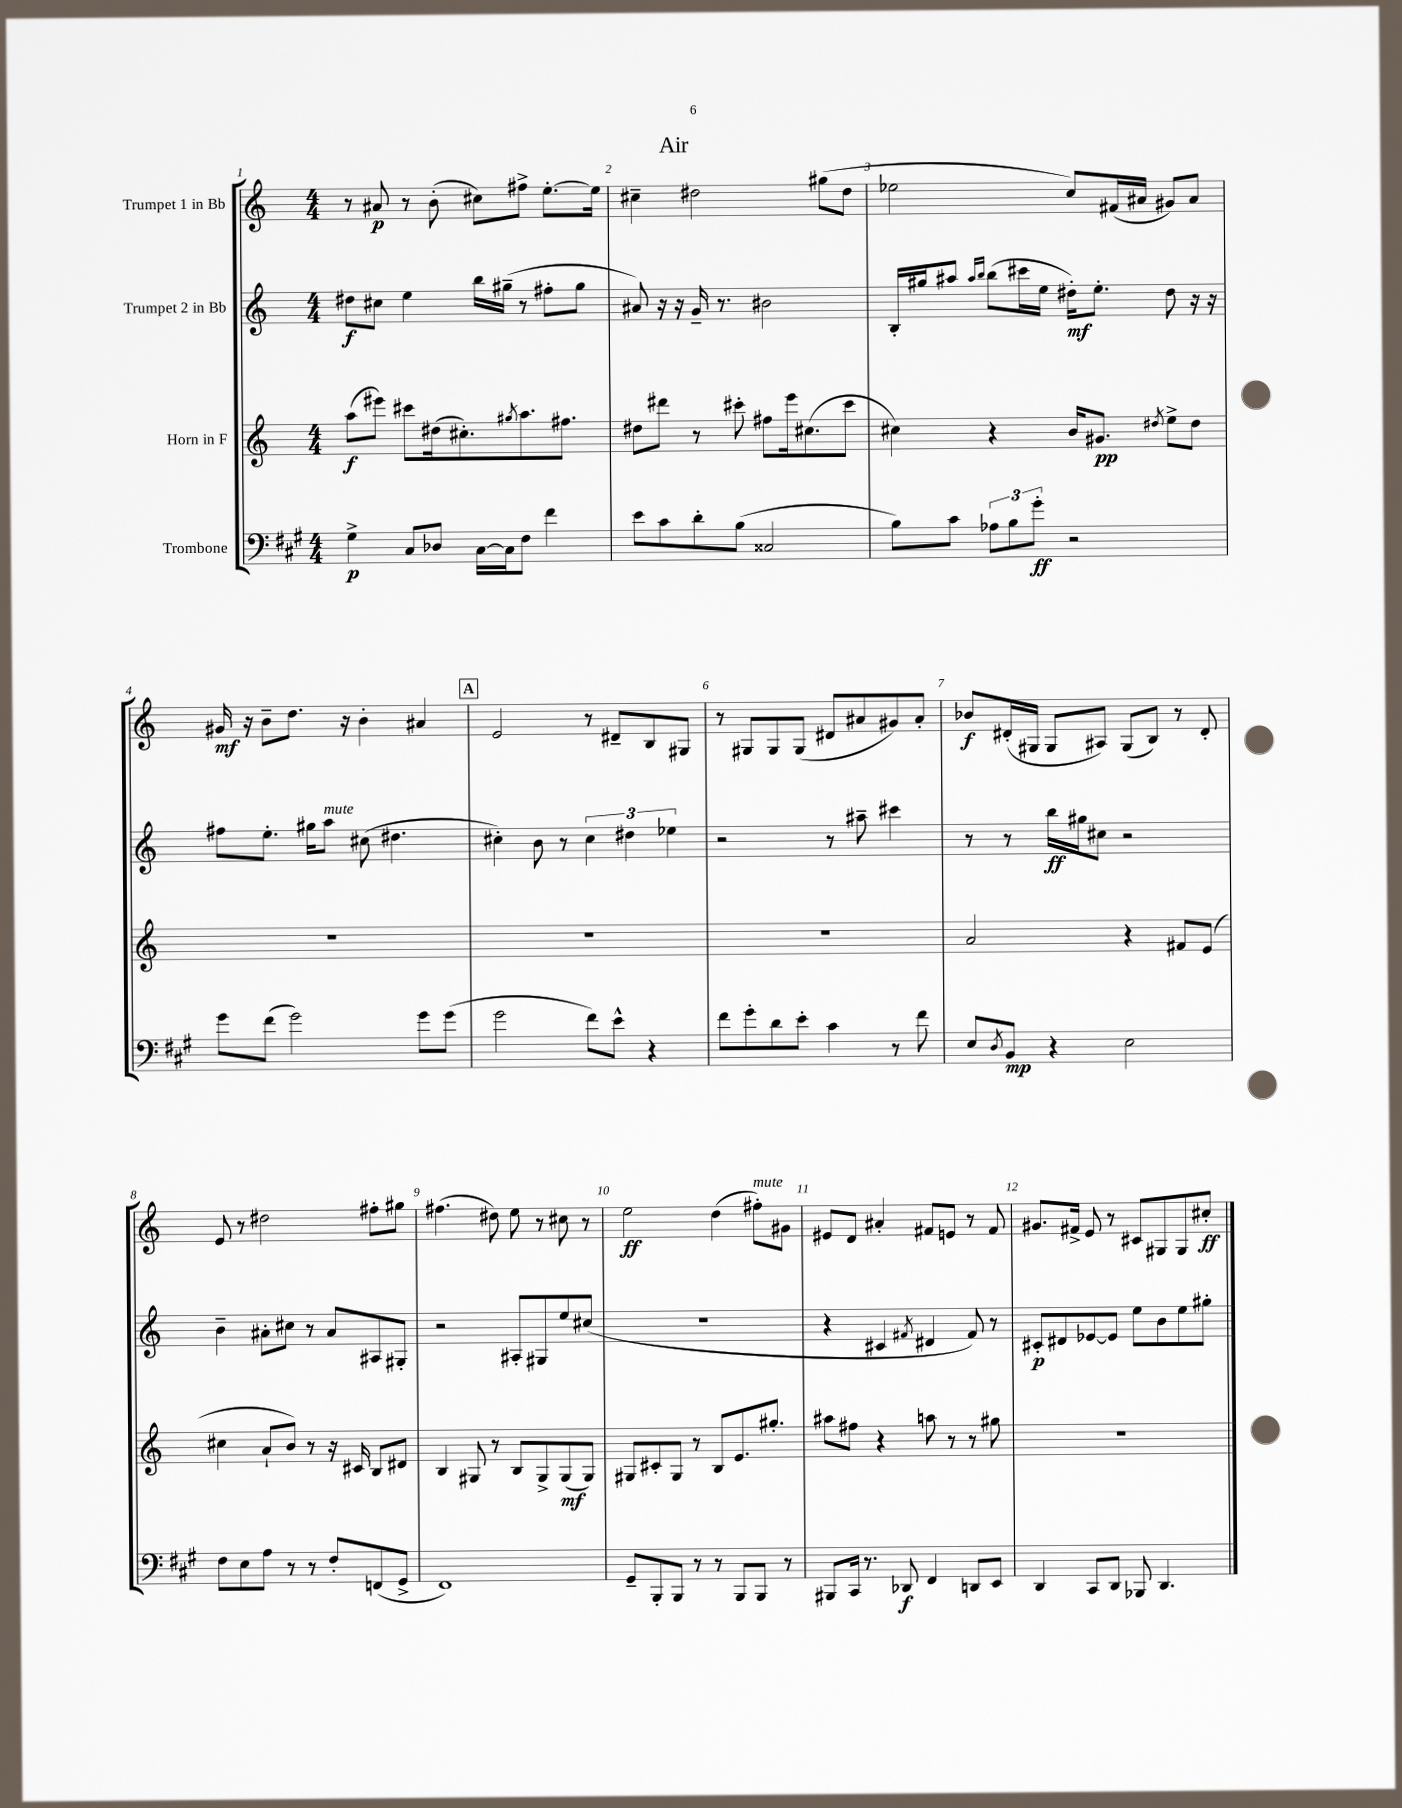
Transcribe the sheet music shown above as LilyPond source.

\header { title = "Air" }
<<
\new StaffGroup <<
\new Staff = "s0" \with { instrumentName = "Trumpet 1 in Bb" } {
    \clef treble \key c \major \numericTimeSignature \time 4/4
    r8 ais'8\p r8 b'8-.( cis''8) fis''8-> e''8.~-. e''16 |
    cis''4-- dis''2 gis''8( dis''8 |
    ees''2 c''8) fis'16( ais'16 gis'8) ais'8 |
    gis'16\mf r16 b'8-- d''8. r16 b'4-. ais'4 |
    \mark \markup { \box "A" } e'2 r8 dis'8-- b8 gis8 |
    r8 gis8 gis8 gis8( dis'8 ais'8 gis'8) ais'8-. |
    bes'8\f dis'16-.( gis16 gis8 ais8) gis8( b8) r8 dis'8-. |
    e'8 r8 dis''2 fis''8-. gis''8 |
    fis''4.( dis''8) e''8 r8 cis''8 r8 |
    e''2\ff d''4( fis''8-.^\markup { \italic "mute" }) gis'8 |
    eis'8 d'8 ais'4-. fis'8 e'8 r8 fis'8 |
    gis'8. fis'16-> e'8 r8 cis'8 gis8 gis8 cis''8-.\ff \bar "|." |
}
\new Staff = "s1" \with { instrumentName = "Trumpet 2 in Bb" } {
    \clef treble \key c \major \numericTimeSignature \time 4/4
    dis''8\f cis''8 e''4 b''16 gis''16--( r8 fis''8-. gis''8 |
    ais'8) r16 r16 g'16-- r8. bis'2 |
    b16-. gis''16 ais''8 \grace { ais''16 b''16 } b''8( cis'''16 e''16 dis''16-.\mf) e''8.-. dis''8 r16 r16 |
    fis''8 e''8.-. gis''16 a''8^\markup { \italic "mute" } cis''8( dis''4. |
    \mark \markup { \box "A" } cis''4-.) b'8 r8 \tuplet 3/2 { cis''4 dis''4 ees''4 } |
    r2 r8 ais''8-- cis'''4 |
    r8 r8 b''16\ff gis''16 cis''8 r2 |
    b'4-- ais'8-. cis''8 r8 ais'8 ais8 gis8-. |
    r2 ais8-. gis8 e''8 cis''8( |
    R1 |
    r4 cis'4 \acciaccatura { fis'8 } dis'4 fis'8) r8 |
    cis'8-.\p dis'8 ees'8~ ees'8 e''8 b'8 e''8 gis''8-. \bar "|." |
}
\new Staff = "s2" \with { instrumentName = "Horn in F" } {
    \clef treble \key c \major \numericTimeSignature \time 4/4
    a''8\f( eis'''8) cis'''8 dis''16( cis''8.-.) \acciaccatura { gis''8 } a''8. fis''8. |
    dis''8 dis'''8 r8 cis'''8-. fis''8 e'''16 cis''8.( cis'''8 |
    cis''4) r4 b'16 gis'8.\pp \acciaccatura { dis''8 } e''8-> dis''8 |
    R1 |
    \mark \markup { \box "A" } R1 |
    R1 |
    a'2 r4 fis'8 e'8( |
    cis''4 a'8-! b'8) r8 r16 cis'16 b8 dis'8 |
    b4 gis8 r8 b8 gis8-> gis8\mf( gis8) |
    gis8 cis'8-. gis8 r8 b8 e'8. gis''8.-. |
    ais''8 fis''8 r4 a''8 r8 r8 gis''8 |
    R1 \bar "|." |
}
\new Staff = "s3" \with { instrumentName = "Trombone" } {
    \clef bass \key a \major \numericTimeSignature \time 4/4
    gis4->\p cis8 des8 cis16~ cis16 fis8 fis'4 |
    e'8 cis'8 d'8-. b8( cisis2 |
    b8) cis'8 \tuplet 3/2 { aes8 b8 gis'8-.\ff } r2 |
    gis'8 fis'8( gis'2) gis'8 gis'8( |
    \mark \markup { \box "A" } gis'2 fis'8) e'8-^ r4 |
    fis'8 gis'8-. d'8 e'8-. cis'4 r8 fis'8 |
    e8 \acciaccatura { d8 } b,8\mp r4 e2 |
    fis8 e8 a8 r8 r8 fis8-. f,8( gis,8-> |
    fis,1) |
    gis,8-- b,,8-. b,,8 r8 r8 b,,8 b,,8 r8 |
    bis,,8 cis,16 r8. des,8\f fis,4 d,8 e,8 |
    d,4 cis,8 d,8 bes,,8 d,4. \bar "|." |
}
>>
>>
\layout { \context { \Score \override BarNumber.break-visibility = ##(#f #t #t) barNumberVisibility = #all-bar-numbers-visible } }
